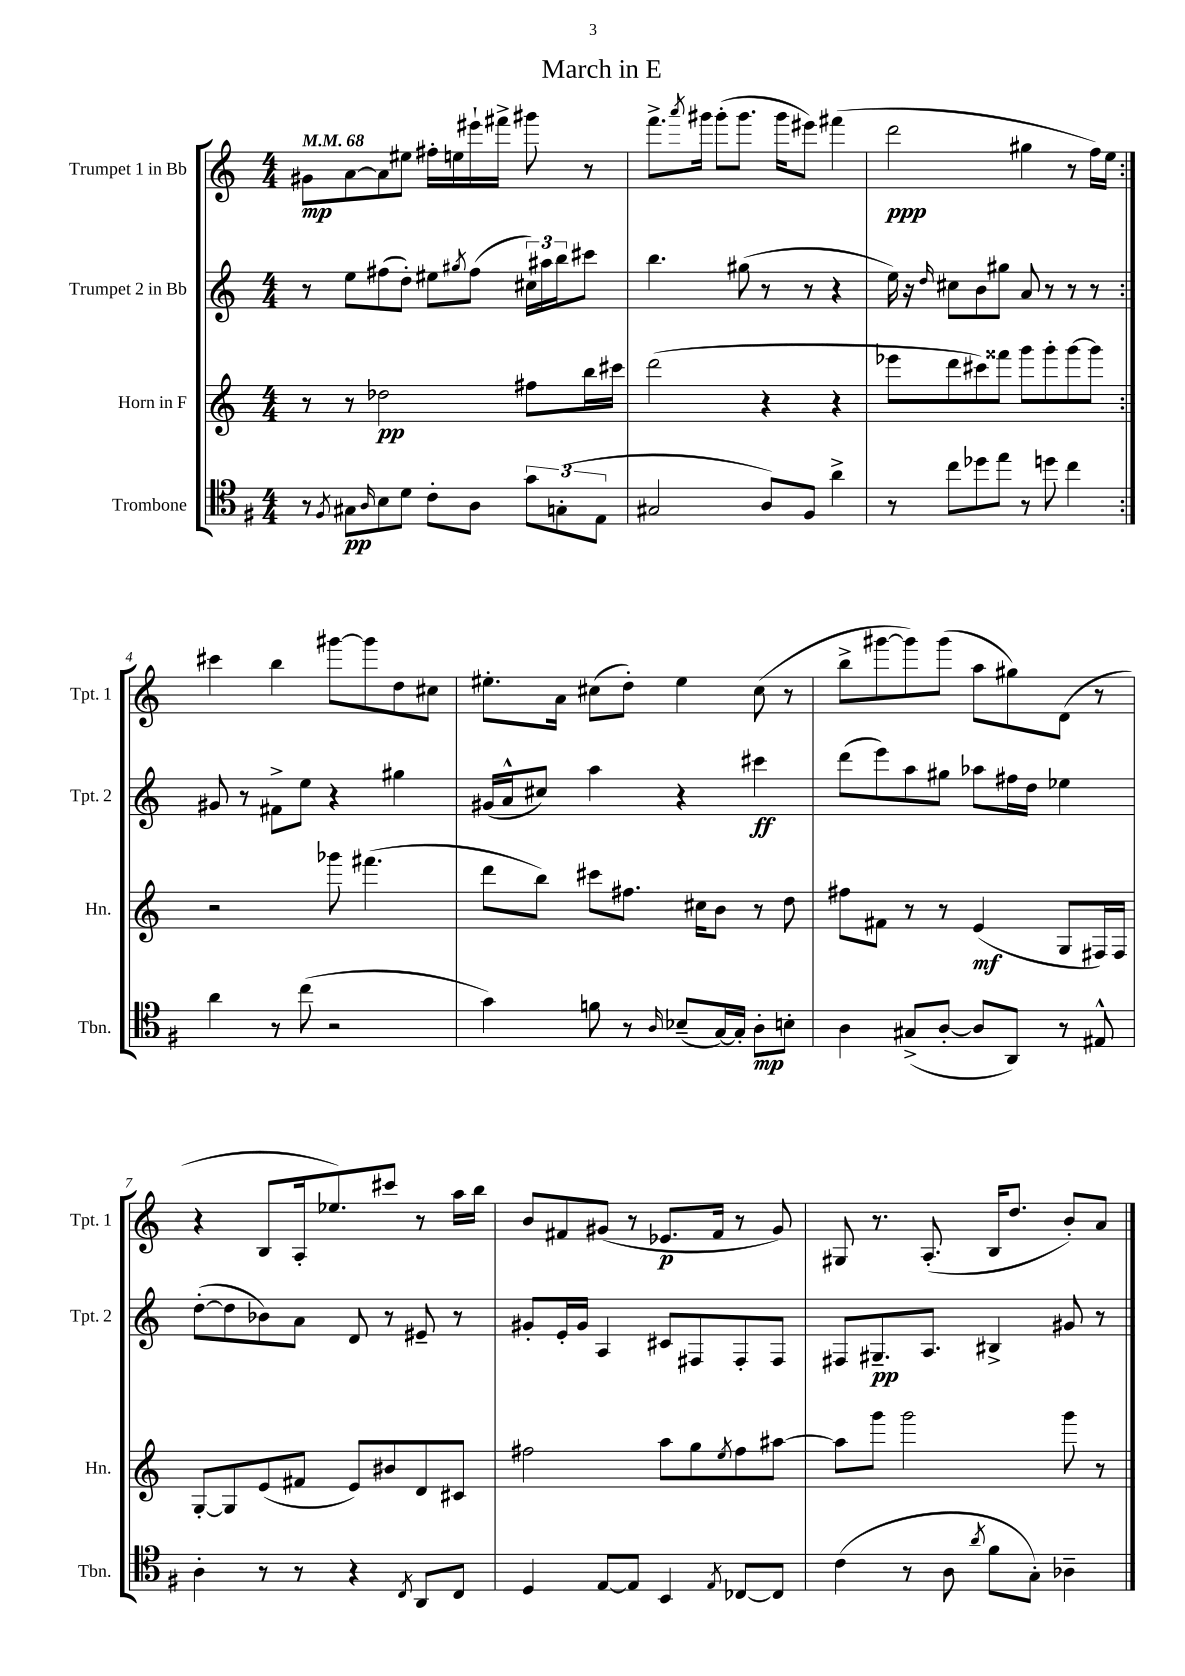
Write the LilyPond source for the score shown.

\header { title = "March in E" }
<<
\new StaffGroup <<
\new Staff = "s0" \with { instrumentName = "Trumpet 1 in Bb" shortInstrumentName = "Tpt. 1" } {
    \clef treble \key c \major \numericTimeSignature \time 4/4 \tempo 4 = 68
    \repeat volta 2 { gis'8\mp a'8~ a'8 eis''8 fis''16-. e''16 eis'''16-! fis'''16-> gis'''8 r8 |
    f'''8.-> \acciaccatura { a'''8 } gis'''16 gis'''8-.( gis'''8. gis'''16 eis'''8) fis'''4( |
    d'''2\ppp gis''4 r8 f''16) e''16 | }
    cis'''4 b''4 gis'''8~ gis'''8 d''8 cis''8 |
    eis''8.-. a'16 cis''8( d''8-.) eis''4 cis''8( r8 |
    b''8-> gis'''8~ gis'''8) gis'''8( a''8 gis''8) d'8( r8 |
    r4 b8 a16-. ees''8.) cis'''8 r8 a''16 b''16 |
    b'8 fis'8 gis'8( r8 ees'8.\p fis'16 r8 gis'8) |
    gis8 r8. a8.-.( b16 d''8. b'8-.) a'8 \bar "|." |
}
\new Staff = "s1" \with { instrumentName = "Trumpet 2 in Bb" shortInstrumentName = "Tpt. 2" } {
    \clef treble \key c \major \numericTimeSignature \time 4/4
    \repeat volta 2 { r8 e''8 fis''8( d''8-.) eis''8 \acciaccatura { gis''8 } fis''8( \tuplet 3/2 { cis''16) ais''16 b''16 } cis'''8 |
    b''4. gis''8( r8 r8 r4 |
    e''16) r16 \grace { d''16 } cis''8 b'8 gis''8 a'8 r8 r8 r8 | }
    gis'8 r8 fis'8-> e''8 r4 gis''4 |
    gis'16( a'16-^ cis''8) a''4 r4 cis'''4\ff |
    d'''8( e'''8) a''8 gis''8 aes''8 fis''16 d''16 ees''4 |
    d''8~-.( d''8 bes'8) a'8 d'8 r8 eis'8-- r8 |
    gis'8-. e'16-. gis'16 a4 cis'8 fis8 fis8-. fis8 |
    fis8 gis8.--\pp a8. bis4-> gis'8 r8 \bar "|." |
}
\new Staff = "s2" \with { instrumentName = "Horn in F" shortInstrumentName = "Hn." } {
    \clef treble \key c \major \numericTimeSignature \time 4/4
    \repeat volta 2 { r8 r8 des''2\pp fis''8 b''16 cis'''16 |
    d'''2( r4 r4 |
    ees'''8 d'''8 cis'''8) fisis'''8 g'''8 g'''8-. g'''8~ g'''8 | }
    r2 ges'''8 fis'''4.( |
    d'''8 b''8) cis'''8 fis''8. cis''16 b'8 r8 d''8 |
    fis''8 fis'8 r8 r8 e'4\mf( g8 fis16) fis16 |
    g8~-. g8 e'8( fis'8 e'8) bis'8 d'8 cis'8 |
    fis''2 a''8 g''8 \acciaccatura { e''8 } fis''8 ais''8~ |
    ais''8 g'''8 g'''2 g'''8 r8 \bar "|." |
}
\new Staff = "s3" \with { instrumentName = "Trombone" shortInstrumentName = "Tbn." } {
    \clef tenor \key g \major \numericTimeSignature \time 4/4
    \repeat volta 2 { r8 \acciaccatura { fis8 } gis8\pp \grace { a16 } b8 d'8 c'8-. a8 \tuplet 3/2 { g'8 g8-.( e8 } |
    gis2 a8) fis8 a'4-> |
    r8 c''8 des''8 e''8 r8 d''8 c''4 | }
    a'4 r8 c''8( r2 |
    g'4) f'8 r8 \grace { a16 } bes8--( g16~) g16-. a8-.\mp b8-. |
    a4 gis8->( a8~-. a8 a,8) r8 eis8-^ |
    a4-. r8 r8 r4 \acciaccatura { c8 } a,8 c8 |
    d4 e8~ e8 b,4 \acciaccatura { e8 } ces8~ ces8 |
    c'4( r8 a8 \acciaccatura { a'8 } fis'8 g8-.) aes4-- \bar "|." |
}
>>
>>
